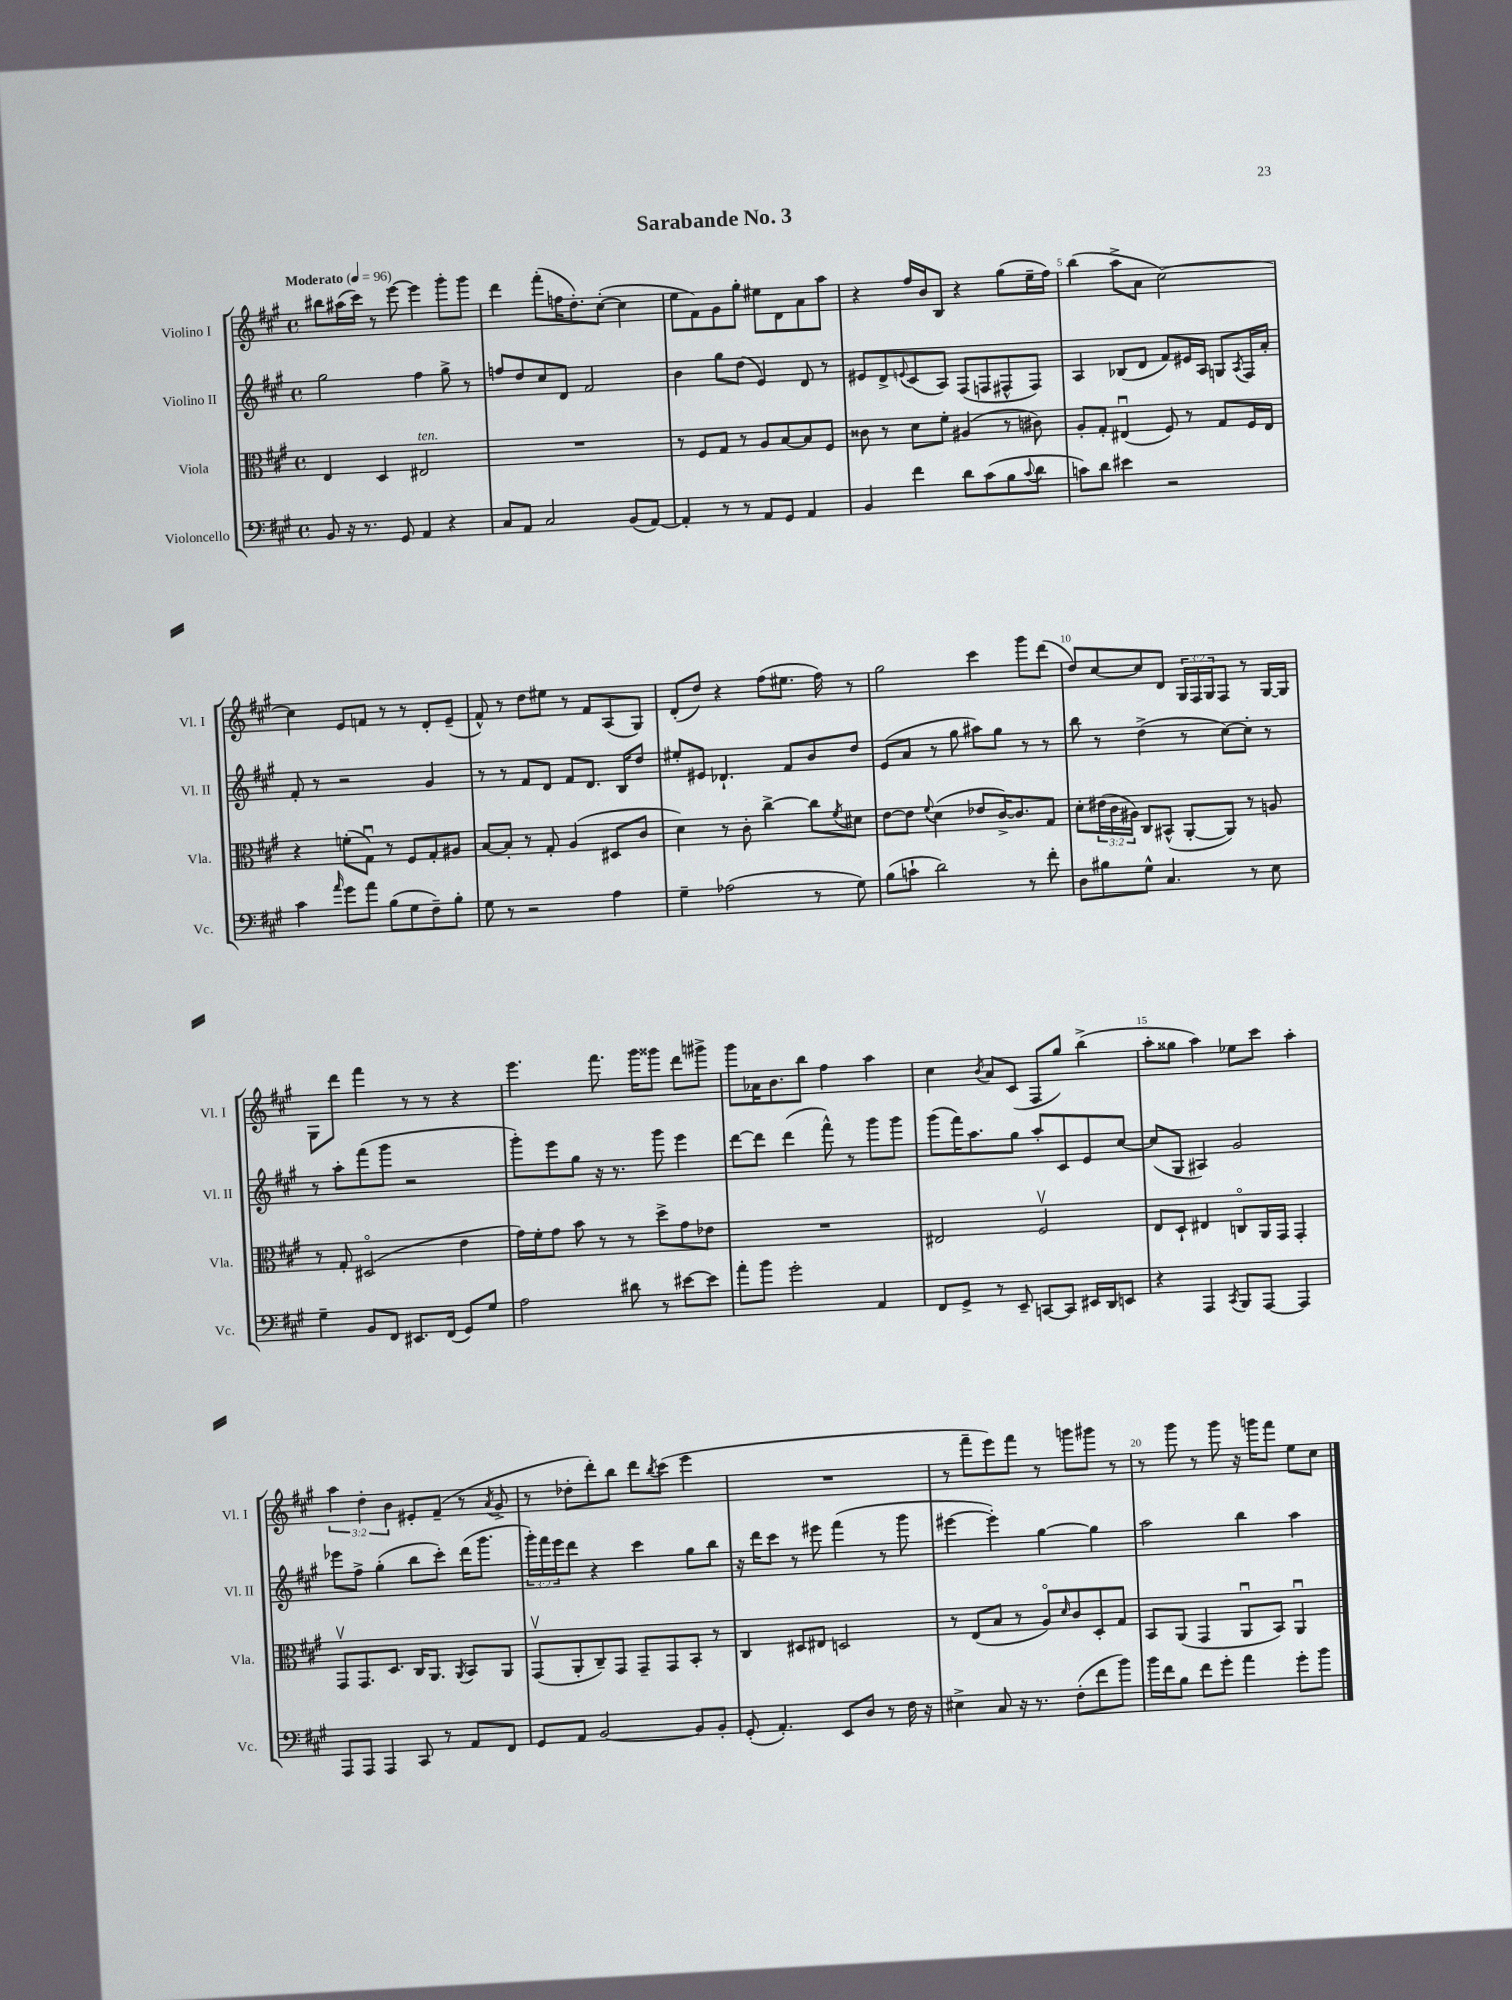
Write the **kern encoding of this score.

**kern	**kern	**kern	**kern
*part4	*part3	*part2	*part1
*staff4	*staff3	*staff2	*staff1
*I"Violoncello	*I"Viola	*I"Violino II	*I"Violino I
*I'Vc.	*I'Vla.	*I'Vl. II	*I'Vl. I
*clefF4	*clefC3	*clefG2	*clefG2
*k[f#c#g#]	*k[f#c#g#]	*k[f#c#g#]	*k[f#c#g#]
*M4/4	*M4/4	*M4/4	*M4/4
*met(c)	*met(c)	*met(c)	*met(c)
*MM96	*MM96	*MM96	*MM96
=1	=1	=1	=1
!	!	!	!LO:TX:a:B:t=Moderato
8BB/	4E/	2gg#\	8bb#X\L
16r	.	.	(16aa#X\L
8.r	.	.	16ccc#\JJ)
.	4D/	.	8r
8GG#/	.	.	[8eee\
!	!LO:TX:a:i:t=ten.	!	!
4AA/	2E#X/	4ff#\	4eee\]
4r	.	8gg#^\	8ggg#'\L
.	.	8r	8ggg#\J
=2	=2	=2	=2
8C#/L	1r	8ffn/L	4ddd\
8AA/J	.	8dd/	.
2C#/	.	8cc#/	(8fff#'\L
.	.	8d/J	16ffn\K
.	.	.	8.dd'\)
.	.	2f#/	.
.	.	.	([8cc#'\J
(8BB/L	.	.	4cc#\]
[8AA/J)	.	.	.
=3	=3	=3	=3
4AA'/]	8r	4b\	8ee\L
.	8F#/L	.	8f#\)
8r	8G#/J	8gg#\L	8g#\
8r	8r	(8dd\J	8gg#'\J
8AA/L	8A/L	4e/)	8ee#X\L
8GG#/J	[8B/	.	8d\
4AA/	8B/]	8d/	8a\
.	8F#/J	8r	8aa\J
=4	=4	=4	=4
4BB/	8c##X\	8e#X/L	4r
.	8r	8d^/	.
.	.	8qqen/	.
4f#\	8d\L	(8c#/	16ff#/LL
.	.	.	16b/J
.	8f#'\J	8A/J)	8B/J
8d\L	(4A#X/	(8F#/L	4r
(8c#\	.	8Fn/	.
8B\	8r	8F#X^^/	(8gg#\L
8qqc#/	.	.	.
8d\J	8c#X\)	8F#/J)	16ee~\L
.	.	.	16ff#\JJ)
=5	=5	=5	=5
8cn\L)	8A'/L	4A/	(4bb\
8d\J	8G#'/J	.	.
4e#X\	(4E#Xu/	(8B-X/L	8aa^\L
.	.	8d/J	8a\J
2r	8F#/)	8f#/L)	[2cc#\)
.	8r	16e#X/L	.
.	.	16A/JJ	.
.	8G#/L	8Gn/L	.
.	.	8qA/	.
.	16F#/L	16F#/L	.
.	16E#/JJ	16a'/JJ	.
!!LO:LB:g=z
=6	=6	=6	=6
4c#\	4r	8f#'/	4cc#\]
.	.	8r	.
16qqa/	.	.	.
8g#\L	(8fn'\L	2r	8e/L
8a\J	8G#u\J)	.	8fn/J
(8B\L	8r	.	8r
8G#\	8F#/L	.	8r
8F#~\)	8G#'/	4g#/	8d'/L
8B'\J	8A#X/J	.	(8e~/J
=7	=7	=7	=7
8G#\	[8B/L	8r	8f#^^/)
8r	8B'/J]	8r	8r
2r	8r	8f#/L	8dd\L
.	8G#'/	8d/J	8ee#X\J
.	(4A/	8f#/L	8r
.	.	8.d/J	8f#/L
4A\	8D#X/L	.	(8A/
.	.	16B/KL	.
.	8c#/J	8dd/J	8G#/J)
=8	=8	=8	=8
4G#~\	4d\)	8ee#X'/L	(8d'/L
.	.	8e#X/J	8dd/J)
(2A-X\	8r	4.d-X`/	4r
.	8c#'\	.	.
.	[4cc#^\	.	(8ff#\L
.	.	8f#/L	8.ee#X\J
8r	8cc#\L]	8b/	.
.	.	.	16ff#\)
.	8qf#/	.	.
8G#\)	8d#X\J	8dd/J	8r
=9	=9	=9	=9
(8B\L	[8e\L	(8e/L	2gg#\
8cn`\J	8e\J]	8a/J	.
.	8qqf#/	.	.
2d\)	(4d\	8r	.
.	.	8gg#\	.
.	8e-X/L	8aa#X\L)	4ccc#\
.	[16c#^/K)	8gg#\J	.
.	8.c#/]	.	.
8r	.	8r	8ggg#\L
8f#'\	8G#/J	8r	(8ddd\J
=10	=10	=10	=10
8D\L	8d'\L	8bb\	8dd/L)
8B#X\	(24e#X\L	8r	[8cc#/
.	24c#\	.	.
.	24A#X\JJ)	.	.
8G#^^\J	8C#/L	(4dd^\	8cc#/]
4.C#/	(8BB#X^^/J	.	8d/J
.	[8AA'/L	8r	24G#/LL
.	.	.	24F#/
.	.	.	24G#/J
.	8AA/J])	[8cc#\L)	8F#/J
8r	8r	8cc#'\J]	8r
8E\	8An/	8r	[16G#/LL
.	.	.	16G#/JJ]
!!LO:LB:g=z
=11	=11	=11	=11
4G#~\	8r	8r	8G#\L
.	8G#'/	8aa'\L	8ddd\J
8BB/L	(2D#X/	(8fff#\	4fff#\
8FF#/J	.	8ggg#\J	.
8.EE#X/L	.	2r	8r
.	.	.	8r
(16FF#/Jk	.	.	.
8GG#/L)	4e\	.	4r
8G#/J	.	.	.
=12	=12	=12	=12
2A\	16g#\LL)	8ggg#'\L)	4.eee\
.	16f#'\J	.	.
.	8g#\J	8eee\	.
.	8b\	8gg#\J	.
.	8r	16r	8.fff#\
.	.	8.r	.
8d#X\	8r	.	.
.	.	.	16ggg#\KL
8r	8dd^\L	8ggg#\	8ggg##X\J
[8e#X\L	8g#\	4eee\	8ddd\L
8e#\J]	8e-X\J	.	8ggg#X^\J
=13	=13	=13	=13
8a'\L	1r	[8ddd\L	8ggg#\L
8b\J	.	8ddd\J]	16a-X\K
.	.	.	8.b\
2g#'\	.	(4ddd\	.
.	.	.	8bb\J
.	.	8fff#^^\)	4ff#\
.	.	8r	.
4AA/	.	8ggg#\L	4aa\
.	.	8ggg#\J	.
=14	=14	=14	=14
8FF#/L	2E#X/	(8ggg#\L	4cc#\
8GG#^/J	.	16fff#\K)	.
.	.	8.aa\	.
.	.	.	8qb/
8r	.	.	8a/L
8EE~/	.	8gg#\J	(8c#/J
[8CCn/L	2F#v/	8aa'/L	8F#/L
8CC/J]	.	8c#/	8gg#/J)
16EE#X/LL	.	8e/	(4bb^\
16DD/J	.	.	.
8EEn/J	.	[8cc#/J	.
=15	=15	=15	=15
4r	8E/L	(8cc#/L]	8aa'\L
.	8D`/J	8G#/J	8gg##X\J
4AAA/	4E#X/	4A#X/)	4aa\)
8qCC#/	.	.	.
8BBB/L	8Cn/L	2g#/	8ee-X\L
[8AAA/J	16AA/L	.	8ccc#\J
.	16GG#/JJ	.	.
4AAA/]	4GG#'/	.	4aa'\
!!LO:LB:g=z
=16	=16	=16	=16
8AAA/L	8GG#v/L	8eee-X\L	6aa\
8AAA/J	8.GG#/	8ff#^\J	.
.	.	.	6dd'\
4AAA/	.	(4gg#'\	.
.	8.D/J	.	.
.	.	.	6b\
8CC#/	16C#/KL	8bb\L	8e#X'/L
.	8.AA/J	.	.
8r	.	8ccc#'\J)	(8f#~/J
.	8qAA/	.	.
8AA/L	8BB/L	(16ddd\KL	8r
.	.	8.ggg#\J	.
.	.	.	8qa/
8FF#/J	8AA/J	.	8g#^/
=17	=17	=17	=17
8GG#/L	(8GG#v/L	24ggg#'\LL)	8r
.	.	24fff#\	.
.	.	24eee\J	.
8AA/J	8AA'/	8ddd\J	8dd-X'\L
[2BB/	8C#~/)	4r	8ddd'\)
.	8GG#/J	.	8bb\J
.	8GG#~/L	4ccc#\	8ddd\L
.	.	.	8qbb/
.	8GG#/	.	(8ccc#\J
8BB/L]	8BB'/J	8gg#\L	4eee\
8BB'/J	8r	8bb\J	.
=18	=18	=18	=18
(8GG#'/	4C#/	16r	1r
.	.	16ddd\KL	.
4.AA'/)	.	8ccc#\J	.
.	8D#X/L	8r	.
.	8E#X/J	8eee#X\	.
8EE/L	2Dn/	(4fff#\	.
8D/J	.	.	.
8r	.	8r	.
16F#\	.	8ggg#\	.
16r	.	.	.
=19	=19	=19	=19
4E#X^\	8r	[4eee#X\	8r
.	(8E/L	.	8fff#~\L
8C#/	8B/J	4eee#'\])	8eee\)
16r	8r	.	8fff#\J
8.r	.	.	.
.	8A/L)	[4gg#\	8r
.	16qqd/	.	.
(8F#'\L	8c#/	.	8gggn\L
8f#\	8D'/	4gg#\]	8ggg#X\J
8b\J)	8G#/J	.	8r
=20	=20	=20	=20
16b\LL	8BB/L	2aa\	8r
16f#\J	.	.	.
8B\J	(8AA/J	.	8ggg#\
8f#\L	4GG#/	.	8r
8g#'\J	.	.	8ggg#\
4a\	8AAu/L	4bb\	16r
.	.	.	16gggn\KL
.	8BB/J)	.	8fff#\J
8g#'\L	4AAu/	4aa\	8ee\L
8b\J	.	.	8cc#\J
==	==	==	==
*-	*-	*-	*-
